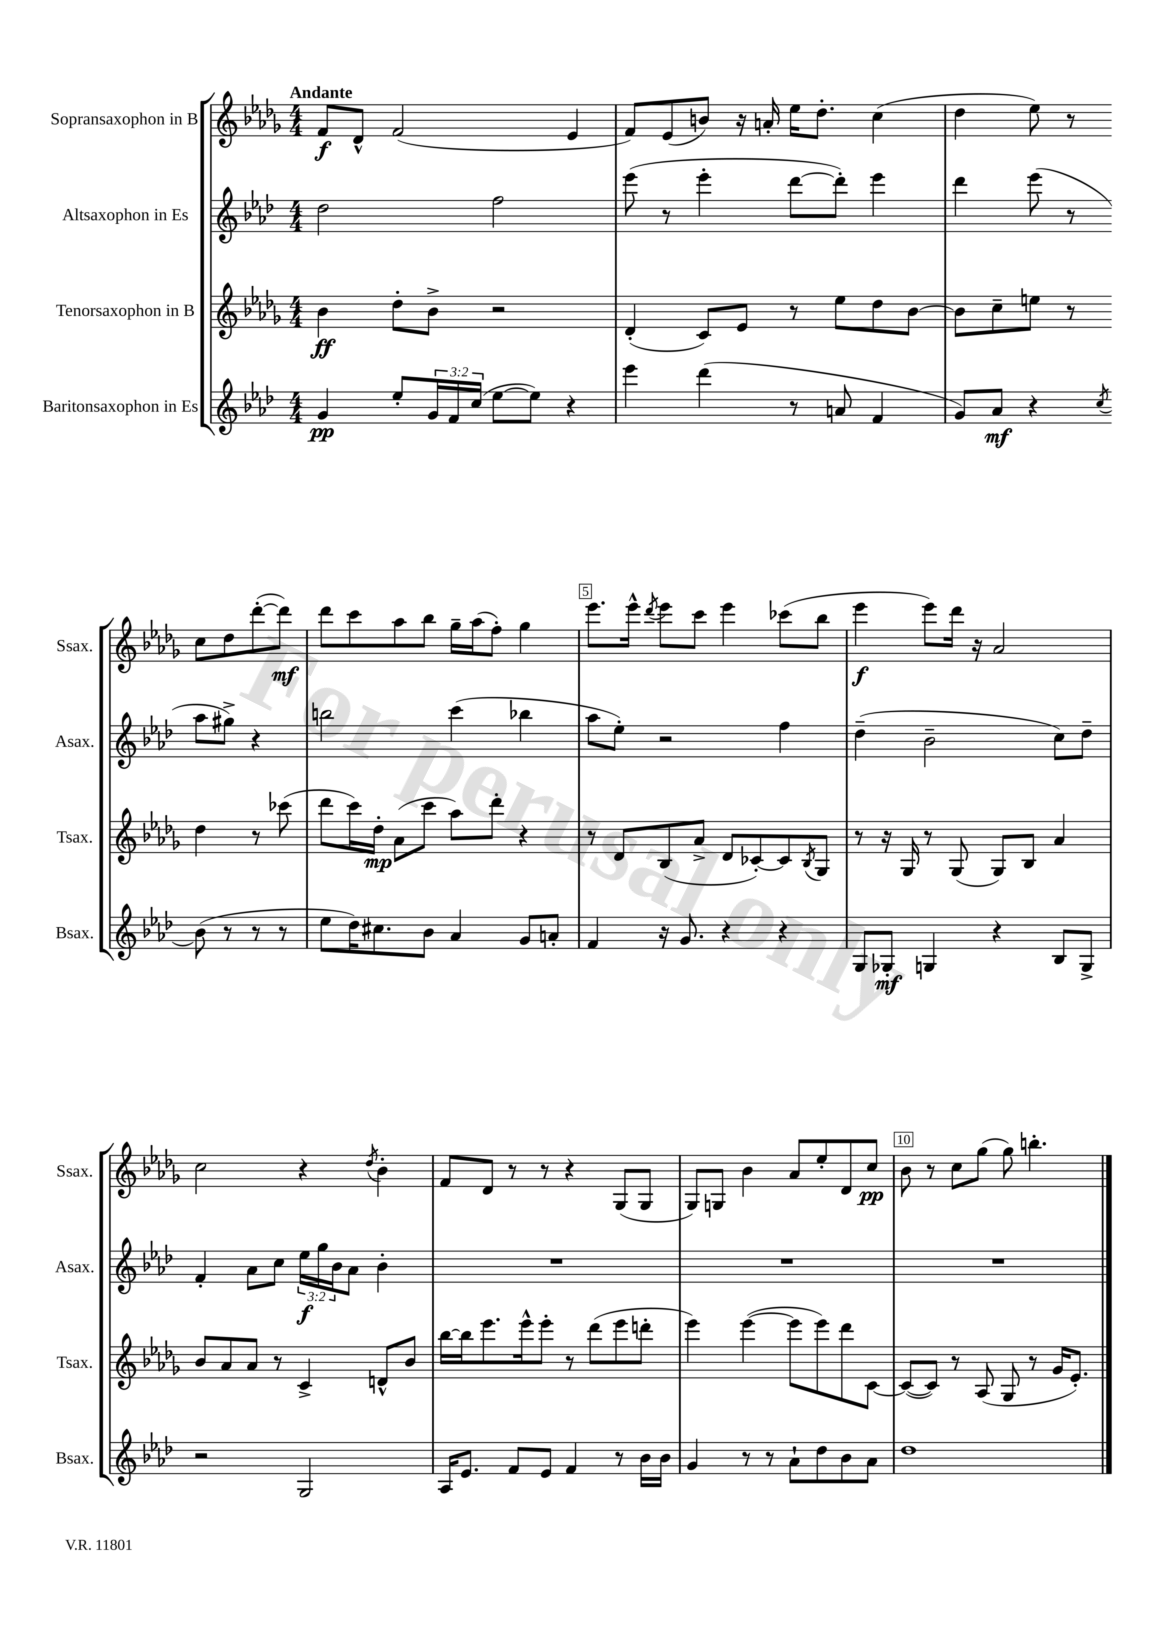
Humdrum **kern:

**kern	**kern	**kern	**kern
*staff4	*staff3	*staff2	*staff1
*clefG2	*clefG2	*clefG2	*clefG2
*k[b-e-a-d-]	*k[b-e-a-d-g-]	*k[b-e-a-d-]	*k[b-e-a-d-g-]
*M4/4	*M4/4	*M4/4	*M4/4
4g/	4b-\	2dd-\	8f/L
.	.	.	8d-^^/J
8ee-'/L	8dd-'\L	.	(2f/
24g/L	8b-^\J	.	.
24f/	.	.	.
(24cc/JJ	.	.	.
[8ee-\L	2r	2ff\	.
8ee-\]J)	.	.	.
4r	.	.	4e-/
=	=	=	=
4eee-\	(4d-'/	(8eee-\	8f/L)
.	.	8r	(8e-/
(4ddd-\	8c/L)	4eee-'\	8b/J)
.	8e-/J	.	16r
.	.	.	16a'/
8r	8r	[8ddd-\L	16ee-\LK
.	.	.	8.dd-'\J
8a/	8ee-\L	8ddd-'\]J)	.
4f/	8dd-\	4eee-\	(4cc\
.	[8b-\J	.	.
=	=	=	=
8g/L)	8b-\]L	4ddd-\	4dd-\
8a-/J	8cc~\	.	.
4r	8ee\J	(8eee-\	8ee-\)
.	8r	8r	8r
8qcc/	.	.	.
(8b-\	4dd-\	8aa-\L	8cc\L
8r	.	8gg#^\J)	8dd-\
8r	8r	4r	([8ddd-'\
8r	(8ccc-\	.	8ddd-\]J)
=	=	=	=
8ee-\L	8ddd-\L	2bb\	8ddd-\L
16dd-\K)	16ccc\L)	.	8ccc\
8.cc#\	16dd-'\JJ	.	.
.	(8a-\L	.	8aa-\
8b-\J	8ccc\J	.	8bb-\J
4a-/	8aa-\L)	(4ccc\	16gg-~\LL
.	.	.	(16aa-\J
.	8ddd-'\J	.	8ff'\J)
8g/L	4r	4bb-\	4gg-\
8a'/J	.	.	.
=	=	=	=
4f/	8r	8aa-\L	8.eee-\L
.	8d-/L	8ee-'\J)	.
.	.	.	16eee-^^\Jk
.	.	.	8qddd-/
16r	(8B-/	2r	8eee-\L
8.g/	.	.	.
.	8a-^/J	.	8ccc\J
4r	8d-/L	.	4eee-\
.	[8c-'/)	.	.
4r	8c-/]	4ff\	(8ccc-\L
.	8qB-/	.	.
.	8G-/J	.	8bb-\J
=	=	=	=
8G/L	8r	(4dd-~\	4eee-\
8G-'/J	16r	.	.
.	16G-/	.	.
4G/	8r	2b-~\	8eee-\L)
.	(8G-/	.	16ddd-\Jk
.	.	.	16r
4r	8G-/L)	.	2a-/
.	8B-/J	.	.
8B-/L	4a-/	8cc\L)	.
8G^/J	.	8dd-~\J	.
=	=	=	=
2r	8b-/L	4f'/	2cc\
.	8a-/	.	.
.	8a-/J	8a-\L	.
.	8r	8cc\J	.
2G/	4c^/	24ee-\LL	4r
.	.	24gg\	.
.	.	24b-\J	.
.	.	8a-\J	.
.	.	.	8qdd-/
.	8d^^/L	4b-'\	4b-'\
.	8b-/J	.	.
=	=	=	=
16A-/LK	[16bb-\LL	1r	8f/L
8.e-/J	16bb-\]J	.	.
.	8.eee-\	.	8d-/J
8f/L	.	.	8r
.	16eee-^^\k	.	.
8e-/J	8eee-'\J	.	8r
4f/	8r	.	4r
.	(8ddd-\L	.	.
8r	8eee-\	.	(8G-/L
16b-\LL	8ddd'\J	.	8G-/J
16b-\JJ	.	.	.
=	=	=	=
4g/	4eee-\)	1r	8G-/L)
.	.	.	8G/J
8r	([4eee-\	.	4b-\
8r	.	.	.
8a-`\L	8eee-\]L	.	8a-/L
8dd-\	8eee-\)	.	8ee-'/
8b-\	8ddd-\	.	8d-/
8a-\J	[8c\J	.	8cc/J
=	=	=	=
1dd-	(8c/_L	1r	8b-\
.	8c/]J)	.	8r
.	8r	.	8cc\L
.	(8A-/	.	(8gg-\J
.	8G-/	.	8gg-\)
.	8r	.	4.bb'\
.	16g-/LK	.	.
.	8.e-'/J)	.	.
==	==	==	==
*-	*-	*-	*-
